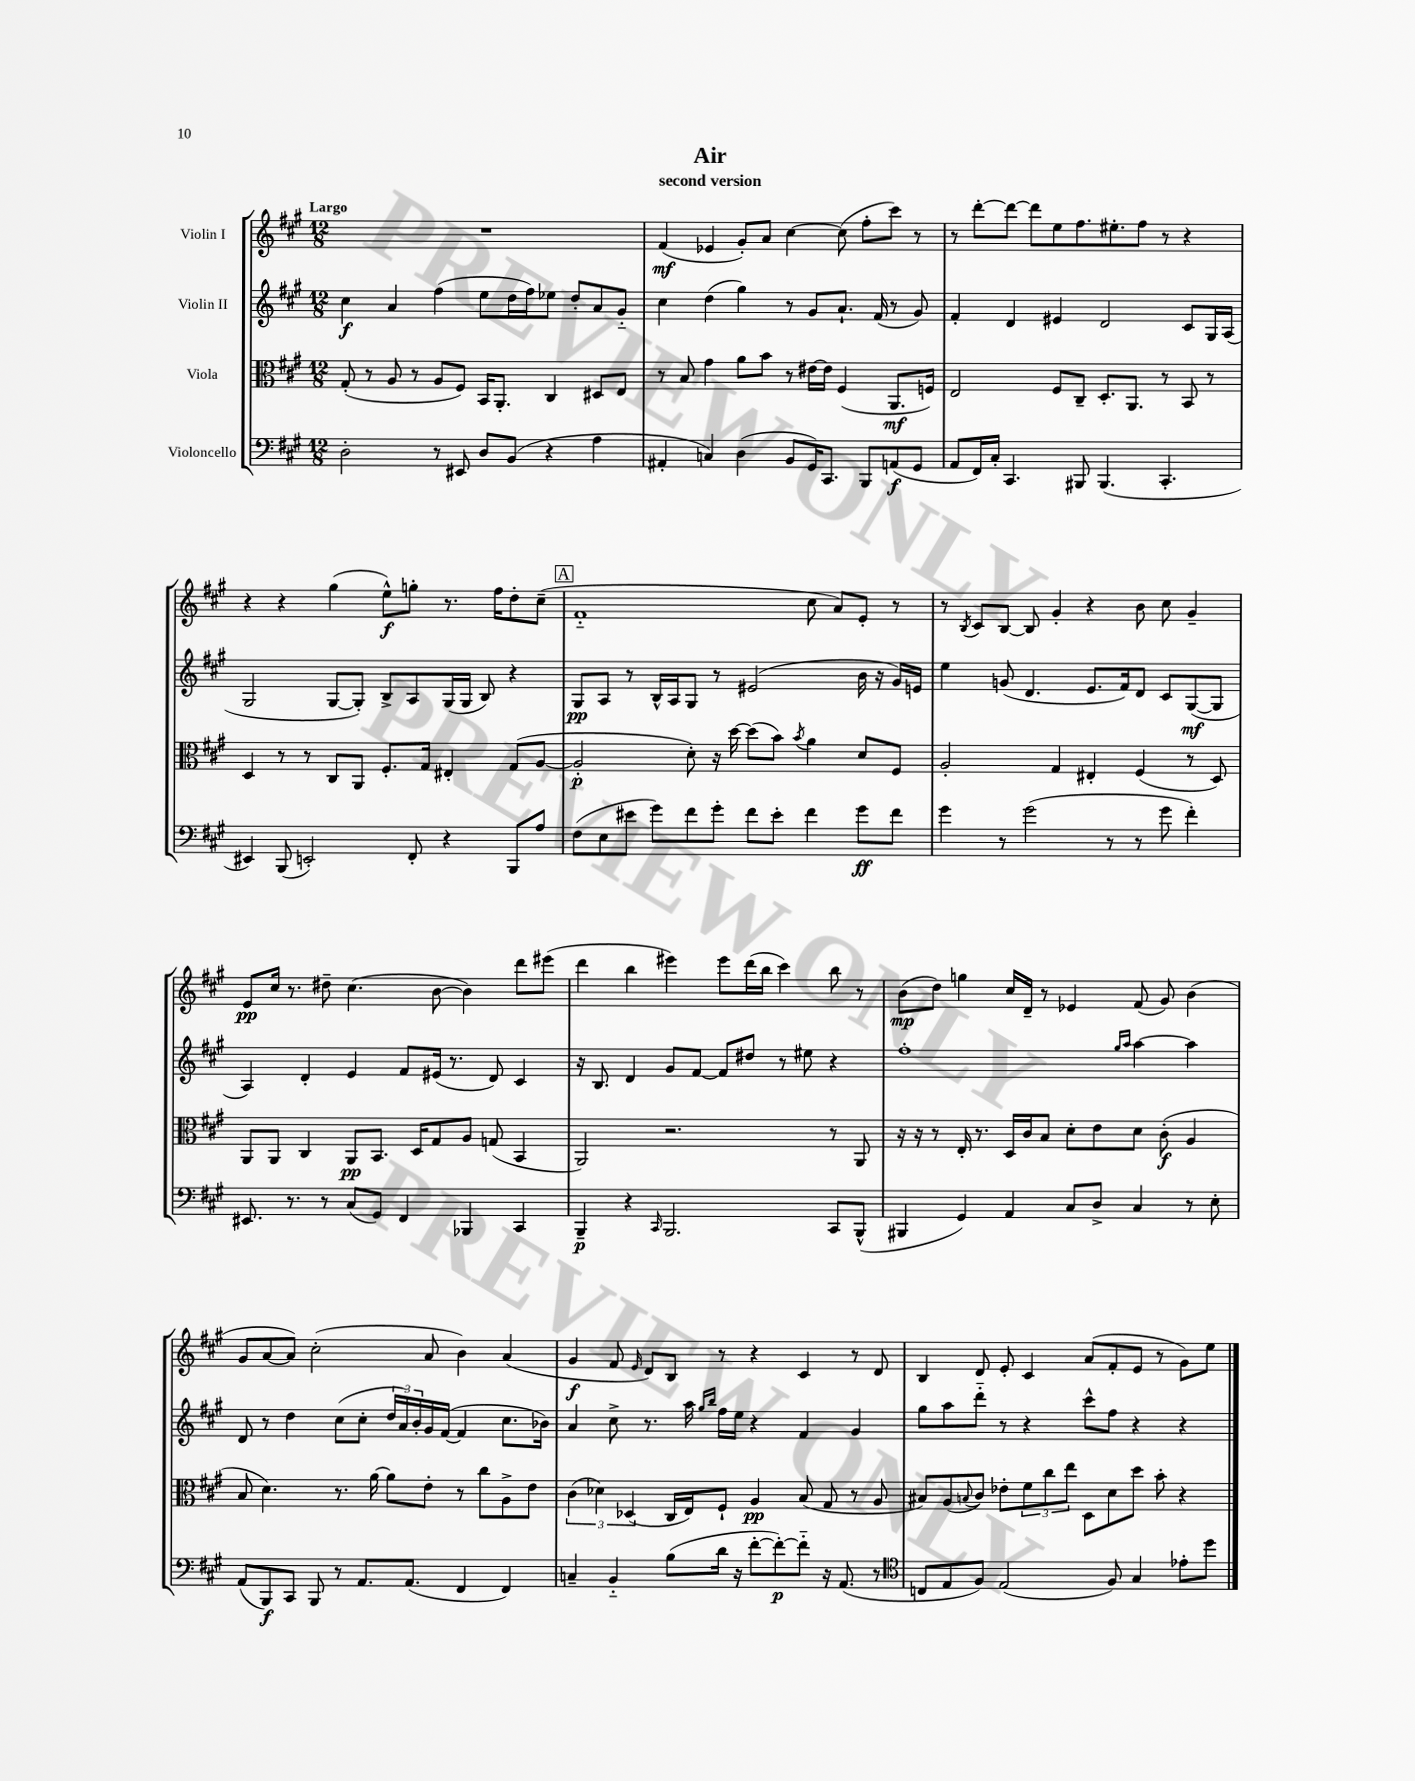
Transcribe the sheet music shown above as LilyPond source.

\header { title = "Air" subtitle = "second version" }
<<
\new StaffGroup <<
\new Staff = "s0" \with { instrumentName = "Violin I" } {
    \clef treble \key a \major \numericTimeSignature \time 12/8 \tempo "Largo"
    R1. |
    fis'4\mf( ees'4 gis'8-.) a'8 cis''4~ cis''8( fis''8-. cis'''8) r8 |
    r8 d'''8~-. d'''8~ d'''8 e''8 fis''8. eis''8.-. fis''8 r8 r4 |
    r4 r4 gis''4( e''8-^\f) g''8-. r8. fis''16 d''8-. cis''8--( |
    \mark \markup { \box "A" } fis'1-_ cis''8 a'8) e'8-. r8 |
    r8 \acciaccatura { b8 } cis'8 b8~ b8 gis'4-. r4 b'8 cis''8 gis'4-- |
    e'8\pp cis''16 r8. dis''8-- cis''4.( b'8~ b'4) d'''8 eis'''8( |
    d'''4 b''4 eis'''4) eis'''8 d'''16( b''16 cis'''4) b''8 r8 |
    b'8\mp( d''8) g''4 cis''16 d'16-- r8 ees'4 fis'8( gis'8) b'4( |
    gis'8 a'8~ a'8) cis''2-.( a'8 b'4) a'4( |
    gis'4\f fis'8 \grace { e'16 } d'8) b8 r8 r4 cis'4 r8 d'8 |
    b4 d'8 e'8-. cis'4 a'8( fis'8-. e'8 r8 gis'8) e''8 \bar "|." |
}
\new Staff = "s1" \with { instrumentName = "Violin II" } {
    \clef treble \key a \major \numericTimeSignature \time 12/8
    cis''4\f a'4 fis''4( e''8 d''16 fis''16) ees''8 d''8-. a'8 gis'8-_ |
    cis''4 d''4( gis''4) r8 gis'8 a'8.-! fis'16( r8 gis'8) |
    fis'4-. d'4 eis'4 d'2 cis'8 gis16 a16( |
    gis2 gis8~ gis8-.) b8-> a8 gis16( gis16 b8) r4 |
    \mark \markup { \box "A" } gis8\pp a8 r8 b16-^ a16 gis8 r8 eis'2( b'16 r16 gis'16) e'16 |
    e''4 g'8( d'4. e'8. fis'16) d'8 cis'8 gis8~\mf( gis8 |
    a4) d'4-. e'4 fis'8 eis'16( r8. d'8) cis'4 |
    r16 b8. d'4 gis'8 fis'8~ fis'8 dis''8 r8 eis''8 r4 |
    fis''1-. \grace { gis''16 a''16 } a''4~ a''4 |
    d'8 r8 d''4 cis''8( cis''8-. \tuplet 3/2 { d''16 a'16) b'16-. } gis'16 fis'16~( fis'4 cis''8. bes'16) |
    a'4 cis''8-> r8. a''16 \grace { gis''16 b''16 } fis''16 e''16 r4 fis'4 gis'4 |
    gis''8 a''8 d'''8-_ r8 r4 cis'''8-^ fis''8 r4 r4 \bar "|." |
}
\new Staff = "s2" \with { instrumentName = "Viola" } {
    \clef alto \key a \major \numericTimeSignature \time 12/8
    gis8-.( r8 a8 r8 a8 fis8) b,16 a,8.-. cis4 dis8 e8 |
    r8 b8 gis'4 a'8 b'8 r8 eis'16~ eis'16 fis4( a,8.\mf f16) |
    e2 fis8 cis8-- d8.-. a,8. r8 b,8 r8 |
    d4 r8 r8 cis8 a,8 fis8.-. gis16 eis4-. gis8( a8~ |
    \mark \markup { \box "A" } a2-.\p d'8-.) r16 d''16~ d''8( b'8) \acciaccatura { b'8 } a'4 d'8 fis8 |
    a2-. gis4 eis4-. fis4( r8 d8) |
    a,8 a,8 cis4 a,8\pp b,8. d16 gis8 a8 g8( b,4 |
    a,2) r2. r8 a,8 |
    r16 r16 r8 e16-. r8. d16 cis'16 b8 d'8-. e'8 d'8 cis'8-.\f( a4 |
    b8 d'4.) r8. a'16~ a'8 e'8-. r8 cis''8 a8-> e'8 |
    \tuplet 3/2 { cis'4( des'4) des4( } cis16 e16) fis8-! a4\pp b8( gis8 r8 a8 |
    bis8) a8( \appoggiatura { b8 } cis'8) ees'8-. \tuplet 3/2 { fis'8 cis''8 e''8 } d8 d'8 d''8 b'8-. r4 \bar "|." |
}
\new Staff = "s3" \with { instrumentName = "Violoncello" } {
    \clef bass \key a \major \numericTimeSignature \time 12/8
    d2-. r8 eis,8 d8 b,8( r4 a4 |
    ais,4-. c4) d4( b,8 gis,16) cis,8. b,,8 a,8\f( gis,8 |
    a,8 fis,16) cis16-. cis,4. bis,,8 bis,,4.( cis,4.-. |
    eis,4) b,,8( e,2-.) fis,8-. r4 b,,8 a8 |
    \mark \markup { \box "A" } fis8( e8 eis'8 gis'8) fis'8 gis'8-. fis'8 eis'8-. fis'4 gis'8\ff fis'8 |
    gis'4 r8 gis'2( r8 r8 gis'8 fis'4-.) |
    eis,8. r8. r8 cis8( gis,8) fis,4 bes,,4 cis,4 |
    b,,4--\p r4 \grace { cis,16 } b,,2. cis,8 b,,8-^( |
    bis,,4 gis,4) a,4 cis8 d8-> cis4 r8 e8-. |
    a,8( b,,8\f) cis,8 b,,8 r8 a,8. a,8.( fis,4 fis,4) |
    c4-- b,4-_ b8( d'16 r16 fis'8~-. fis'8~-.\p) fis'8-_ r16 a,8.( r8 |
    \clef tenor c8 e8 fis8) e2( fis8) gis4 ees'8-. d''8 \bar "|." |
}
>>
>>
\layout { \context { \Score \remove "Bar_number_engraver" } }
